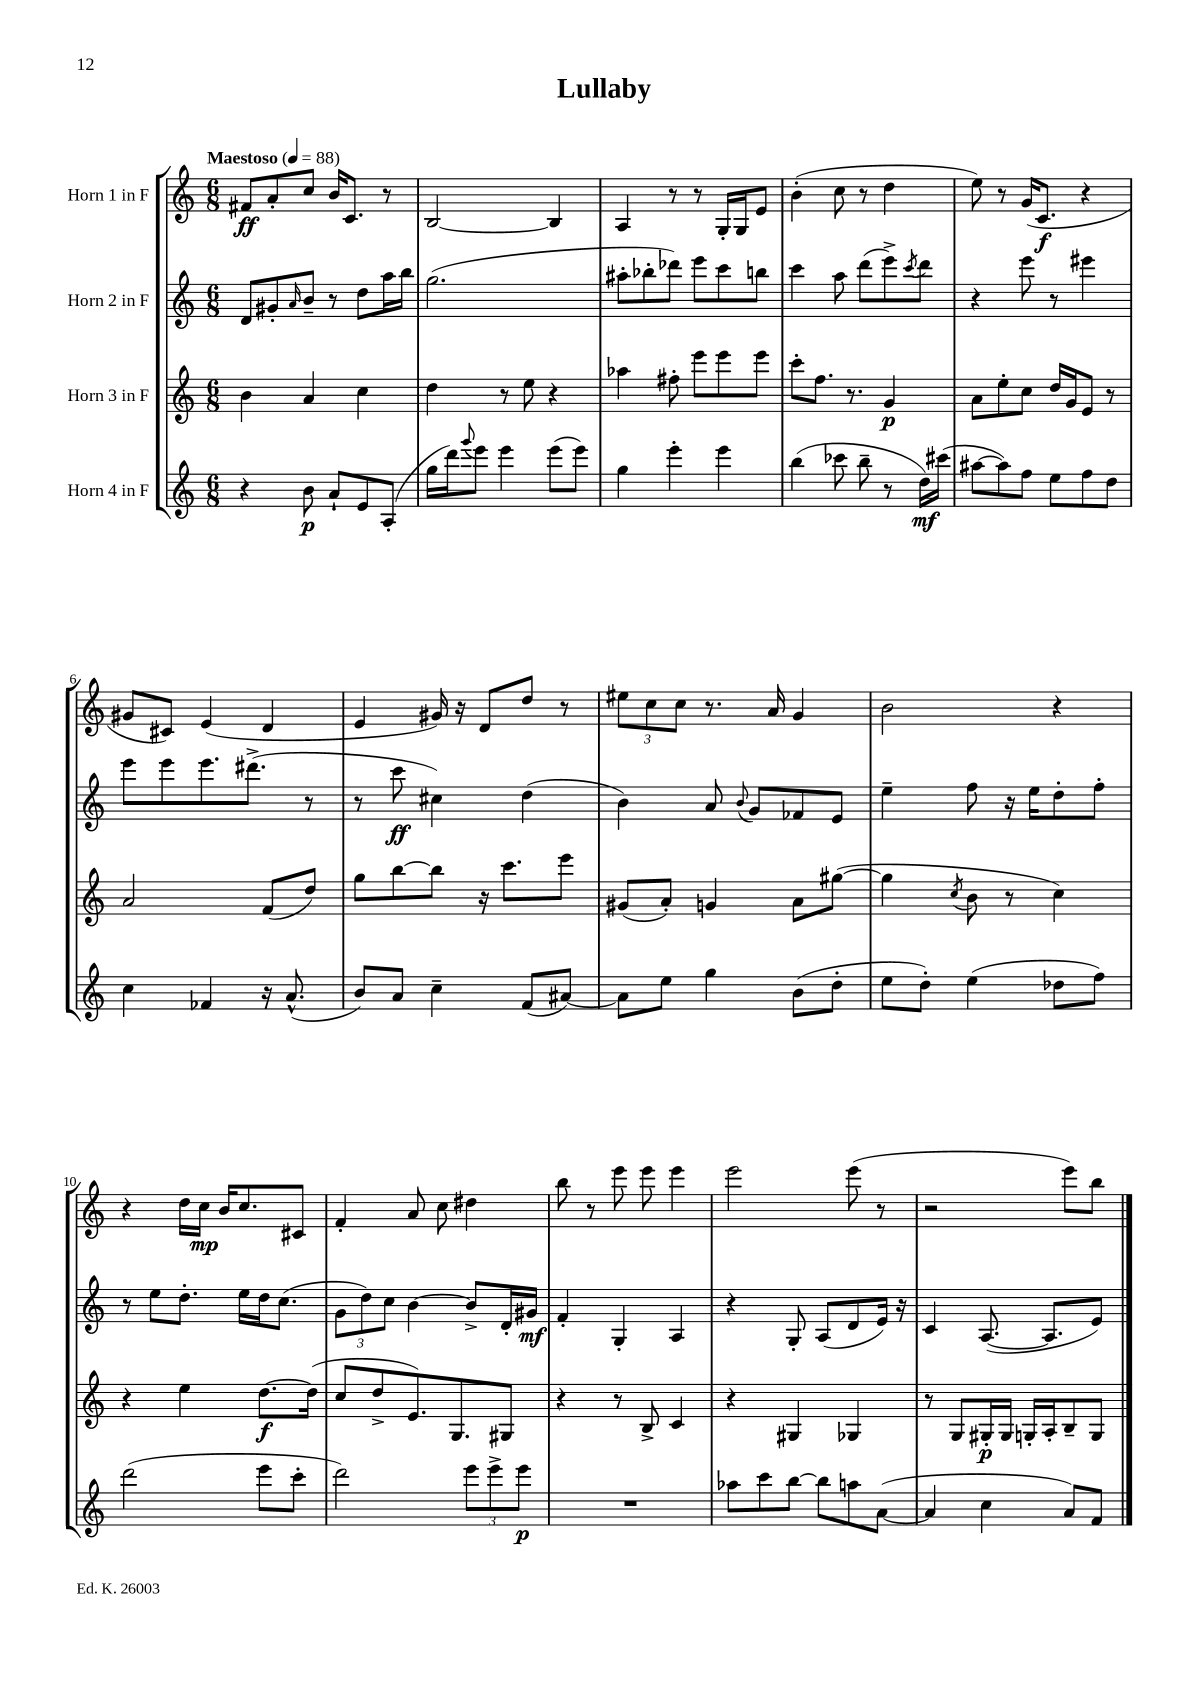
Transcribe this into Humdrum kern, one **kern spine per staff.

**kern	**kern	**kern	**kern
*staff4	*staff3	*staff2	*staff1
*clefG2	*clefG2	*clefG2	*clefG2
*k[]	*k[]	*k[]	*k[]
*M6/8	*M6/8	*M6/8	*M6/8
*MM88	*MM88	*MM88	*MM88
4r	4b	8d	8f#
.	.	8g#'	8a'
.	.	16qqa	.
8b	4a	8b~	8cc
8a`	.	8r	16b
.	.	.	8.c
8e	4cc	8dd	.
(8A'	.	16aa	8r
.	.	16bb	.
=	=	=	=
16gg	4dd	(2.gg	[2B
16ddd)	.	.	.
8qqggg	.	.	.
8eee	.	.	.
4eee	8r	.	.
.	8ee	.	.
(8eee	4r	.	4B]
8eee)	.	.	.
=	=	=	=
4gg	4aa-	8aa#'	4A
.	.	8bb-'	.
4eee'	8ff#'	8ddd-)	8r
.	8eee	8eee	8r
4eee	8eee	8ccc	16G'
.	.	.	16G
.	8eee	8bb	8e
=	=	=	=
(4bb	8ccc'	4ccc	(4b'
.	8.ff	.	.
8ccc-	.	8aa	8cc
.	8.r	.	.
8bb~	.	(8ddd	8r
8r	4g	8eee^)	4dd
.	.	8qccc	.
16dd)	.	8ddd	.
(16ccc#	.	.	.
=	=	=	=
[8aa#	8a	4r	8ee)
8aa#])	8ee'	.	8r
8ff	8cc	8eee	(16g
.	.	.	8.c
8ee	16dd	8r	.
.	16g	.	.
8ff	8e	4eee#	4r
8dd	8r	.	.
=	=	=	=
4cc	2a	8eee	8g#
.	.	8eee	8c#)
4f-	.	8.eee	(4e
.	.	(8.ddd#^	.
16r	(8f	.	4d
(8.a^^	.	.	.
.	8dd)	8r	.
=	=	=	=
8b)	8gg	8r	4e
8a	[8bb	8ccc	.
4cc~	8bb]	4cc#)	16g#)
.	.	.	16r
.	16r	.	8d
.	8.ccc	.	.
(8f	.	(4dd	8dd
[8a#)	8eee	.	8r
=	=	=	=
8a#]	(8g#	4b)	12ee#
.	.	.	12cc
8ee	8a')	.	.
.	.	.	12cc
4gg	4g	8a	8.r
.	.	8qqb	.
.	.	8g	.
.	.	.	16a
(8b	8a	8f-	4g
8dd'	([8gg#	8e	.
=	=	=	=
8ee	4gg#]	4ee~	2b
8dd')	.	.	.
.	8qcc	.	.
(4ee	8b	8ff	.
.	8r	16r	.
.	.	16ee	.
8dd-	4cc)	8dd'	4r
8ff)	.	8ff'	.
=	=	=	=
(2ddd	4r	8r	4r
.	.	8ee	.
.	4ee	8.dd'	16dd
.	.	.	16cc
.	.	.	16b
.	.	16ee	8.cc
8eee	[8.dd	16dd	.
.	.	(8.cc	.
8ccc'	.	.	8c#
.	(16dd]	.	.
=	=	=	=
2ddd)	8cc	12g	4f'
.	.	12dd)	.
.	8dd^	.	.
.	.	12cc	.
.	8.e)	[4b	8a
.	.	.	8cc
.	8.G	.	.
12eee	.	8b^]	4dd#
12eee^	.	.	.
.	8G#	16d'	.
12eee	.	.	.
.	.	16g#	.
=	=	=	=
2.r	4r	4f'	8bb
.	.	.	8r
.	8r	4G'	8eee
.	8B^	.	8eee
.	4c	4A	4eee
=	=	=	=
8aa-	4r	4r	2eee
8ccc	.	.	.
[8bb	4G#	8G'	.
8bb]	.	(8A	.
8aa	4G-	8d	(8eee
([8a	.	16e)	8r
.	.	16r	.
=	=	=	=
4a]	8r	4c	2r
.	8G	.	.
4cc	16G#'	([8.A	.
.	16G#	.	.
.	16G'	.	.
.	16A'	8.A]	.
8a)	8B~	.	8eee)
8f	8G	8e)	8bb
==	==	==	==
*-	*-	*-	*-
